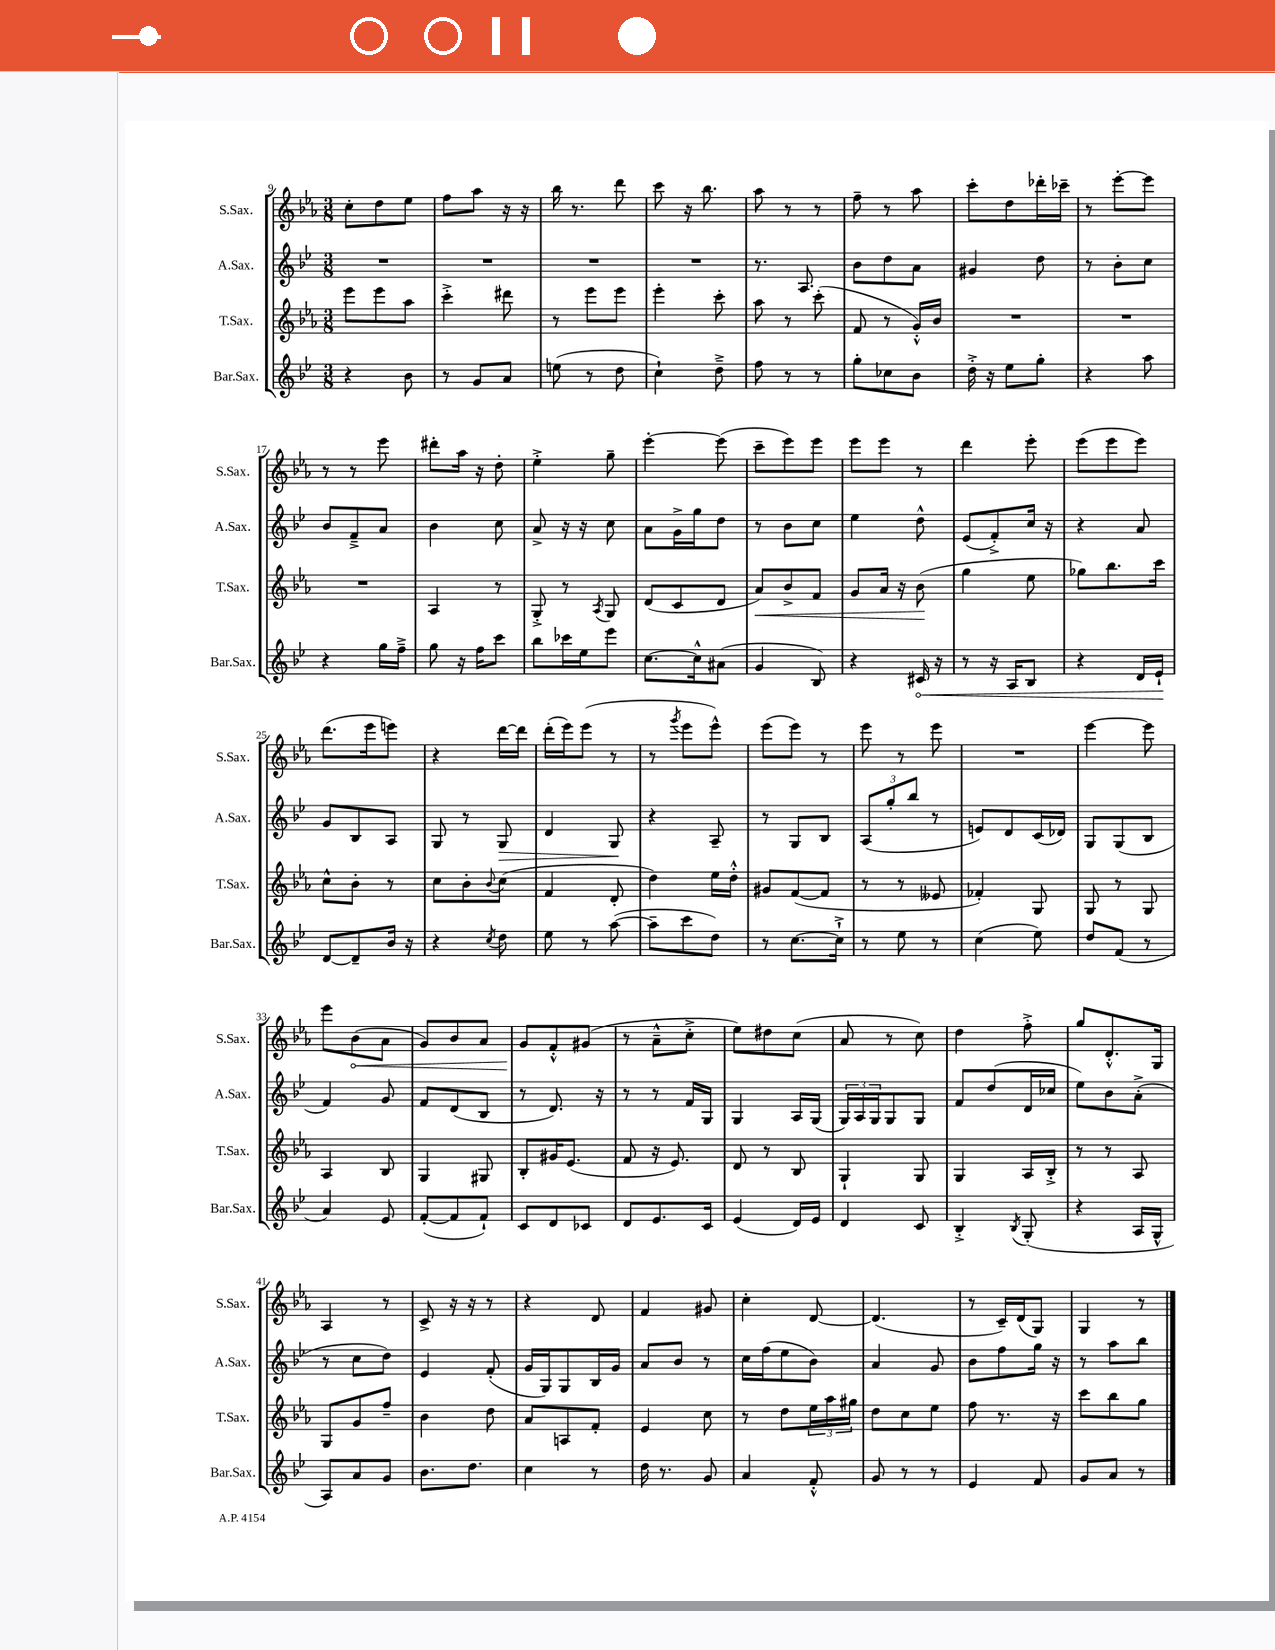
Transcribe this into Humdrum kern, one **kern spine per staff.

**kern	**dynam	**kern	**dynam	**kern	**dynam	**kern	**dynam
*part4	*part4	*part3	*part3	*part2	*part2	*part1	*part1
*staff4	*staff4	*staff3	*staff3	*staff2	*staff2	*staff1	*staff1
*I"Bar.Sax.	*	*I"T.Sax.	*	*I"A.Sax.	*	*I"S.Sax.	*
*I'Bar.Sax.	*	*I'T.Sax.	*	*I'A.Sax.	*	*I'S.Sax.	*
*clefG2	*	*clefG2	*	*clefG2	*	*clefG2	*
*k[b-e-]	*	*k[b-e-a-]	*	*k[b-e-]	*	*k[b-e-a-]	*
*M3/8	*	*M3/8	*	*M3/8	*	*M3/8	*
=9	=9	=9	=9	=9	=9	=9	=9
4r	.	8eee-\L	.	4.r	.	8cc'\L	.
.	.	8eee-\	.	.	.	8dd\	.
8b-\	.	8aa-\J	.	.	.	8ee-\J	.
=10	=10	=10	=10	=10	=10	=10	=10
8r	.	4ccc'^\	.	4.r	.	8ff\L	.
8g/L	.	.	.	.	.	8aa-\J	.
8a/J	.	8ddd#X\	.	.	.	16r	.
.	.	.	.	.	.	16r	.
=11	=11	=11	=11	=11	=11	=11	=11
(8een\	.	8r	.	4.r	.	16bb-\	.
.	.	.	.	.	.	8.r	.
8r	.	8eee-\L	.	.	.	.	.
8dd\	.	8eee-\J	.	.	.	8ddd\	.
=12	=12	=12	=12	=12	=12	=12	=12
4cc`\)	.	4eee-'\	.	4.r	.	8ccc\	.
.	.	.	.	.	.	16r	.
.	.	.	.	.	.	8.bb-\	.
8dd~^\	.	8ccc'\	.	.	.	.	.
=13	=13	=13	=13	=13	=13	=13	=13
8ff\	.	8aa-\	.	8.r	.	8aa-\	.
8r	.	8r	.	.	.	8r	.
.	.	.	.	8.A/	.	.	.
8r	.	(8ccc'\	.	.	.	8r	.
=14	=14	=14	=14	=14	=14	=14	=14
8gg'\L	.	8f/	.	8b-\L	.	8ff~\	.
8cc-X\	.	8r	.	8dd\	.	8r	.
8b-\J	.	16g'^^/LL)	.	8a\J	.	8aa-\	.
.	.	16b-/JJ	.	.	.	.	.
=15	=15	=15	=15	=15	=15	=15	=15
16dd'^\	.	4.r	.	4g#X/	.	8ccc'\L	.
16r	.	.	.	.	.	.	.
8ee-\L	.	.	.	.	.	8dd\	.
8gg'\J	.	.	.	8dd\	.	16ddd-X'\L	.
.	.	.	.	.	.	16ccc-X~\JJ	.
=16	=16	=16	=16	=16	=16	=16	=16
4r	.	4.r	.	8r	.	8r	.
.	.	.	.	8b-'\L	.	[8eee-'\L	.
8aa\	.	.	.	8cc\J	.	8eee-\J]	.
!!LO:LB:g=z
=17	=17	=17	=17	=17	=17	=17	=17
4r	.	4.r	.	8b-/L	.	8r	.
.	.	.	.	8f~^/	.	8r	.
16gg\LL	.	.	.	8a/J	.	8eee-\	.
16ff~^\JJ	.	.	.	.	.	.	.
=18	=18	=18	=18	=18	=18	=18	=18
8gg\	.	4A-/	.	4b-\	.	8ddd#X'\L	.
16r	.	.	.	.	.	16aa-\Jk	.
16ff\KL	.	.	.	.	.	16r	.
8ccc\J	.	8r	.	8cc\	.	8dd'\	.
=19	=19	=19	=19	=19	=19	=19	=19
8bb-\L	.	8G'^/	.	8a^/	.	4ee-'^\	.
16ccc-X\L	.	8r	.	16r	.	.	.
16ee-\J	.	.	.	16r	.	.	.
.	.	8qA-/	.	.	.	.	.
8eee-\J	.	8G/	.	8cc\	.	8gg~\	.
=20	=20	=20	=20	=20	=20	=20	=20
[8.cc\L	.	(8d/L	.	8a\L	.	[4eee-'\	.
.	.	8c/	.	16g^\L	.	.	.
16cc^^\k]	.	.	.	16gg\J	.	.	.
(8a#X\J	.	8d/J	.	8dd\J	.	(8eee-\]	.
=21	=21	=21	=21	=21	=21	=21	=21
!	!	!	!LO:HP:b	!	!	!	!
4g/	.	8a-/L)	<	8r	.	8ccc~\L	.
.	.	8b-^/	.	8b-\L	.	8eee-\)	.
8B-/)	.	8f/J	.	8cc\J	.	8eee-\J	.
=22	=22	=22	=22	=22	=22	=22	=22
4r	.	8g/L	.	4ee-\	.	8eee-\L	.
.	.	16a-/Jk	.	.	.	8eee-\J	.
.	.	16r	.	.	.	.	.
!	!LO:HP:b	!	!	!	!	!	!
16c#X/	<	(8b-\	.	8dd^^\	.	8r	.
16r	.	.	.	.	.	.	.
.	.	.	[	.	.	.	.
=23	=23	=23	=23	=23	=23	=23	=23
8r	.	4gg\	.	(8e-/L	.	4ddd\	.
16r	.	.	.	8f'^/)	.	.	.
16A/KL	.	.	.	.	.	.	.
8B-/J	.	8ee-\	.	16cc/Jk	.	8eee-'\	.
.	.	.	.	16r	.	.	.
=24	=24	=24	=24	=24	=24	=24	=24
4r	.	8gg-X\L)	.	4r	.	(8eee-\L	.
.	.	8.bb-\	.	.	.	8eee-\	.
16d/LL	.	.	.	8a/	.	8eee-\J)	.
16e-`/JJ	.	16ccc\Jk	.	.	.	.	.
.	[	.	.	.	.	.	.
!!LO:LB:g=z
=25	=25	=25	=25	=25	=25	=25	=25
[8d/L	.	8cc^^\L	.	8g/L	.	(8.ddd\L	.
8d~/]	.	8b-'\J	.	8B-/	.	.	.
.	.	.	.	.	.	16eee-\k	.
16b-/Jk	.	8r	.	8A/J	.	8eeen\J)	.
16r	.	.	.	.	.	.	.
=26	=26	=26	=26	=26	=26	=26	=26
4r	.	8cc\L	.	8G/	.	4r	.
.	.	8b-'\	.	8r	.	.	.
8qcc/	.	8qqb-/	.	.	.	.	.
!	!	!	!	!	!LO:HP:b	!	!
8dd\	.	(8cc\J	.	8G/	>	[16ddd\LL	.
.	.	.	.	.	.	16ddd\JJ]	.
=27	=27	=27	=27	=27	=27	=27	=27
8ee-\	.	4f/	.	4d/	.	(16ddd'\LL	.
.	.	.	.	.	.	16eee-\J)	.
8r	.	.	.	.	.	(8eee-\J	.
([8aa\	.	8d'/	.	8G/	.	8r	.
.	.	.	.	.	]	.	.
=28	=28	=28	=28	=28	=28	=28	=28
8aa~\L]	.	4dd\)	.	4r	.	8r	.
.	.	.	.	.	.	8qggg/	.
8ccc\	.	.	.	.	.	8eee-\L	.
8dd\J)	.	16ee-\LL	.	8A~/	.	8eee-^^\J)	.
.	.	16dd'^^\JJ	.	.	.	.	.
=29	=29	=29	=29	=29	=29	=29	=29
8r	.	8g#X/L	.	8r	.	(8eee-\L	.
[8.cc\L	.	([8f/	.	8G/L	.	8eee-\J)	.
.	.	8f/J]	.	8B-/J	.	8r	.
16cc`^\Jk]	.	.	.	.	.	.	.
=30	=30	=30	=30	=30	=30	=30	=30
8r	.	8r	.	(12A/L	.	8eee-\	.
.	.	.	.	12gg'/	.	.	.
8ee-\	.	8r	.	.	.	8r	.
.	.	.	.	12bb-/J	.	.	.
8r	.	8e--X/	.	8r	.	8eee-\	.
=31	=31	=31	=31	=31	=31	=31	=31
(4cc\	.	4f-X'/)	.	8en/L)	.	4.r	.
.	.	.	.	8d/	.	.	.
8ee-\)	.	8G/	.	(16c/L	.	.	.
.	.	.	.	16d-X/JJ)	.	.	.
=32	=32	=32	=32	=32	=32	=32	=32
8dd/L	.	8G/	.	8G/L	.	[4eee-\	.
(8f/J	.	8r	.	(8G/	.	.	.
8r	.	8G/	.	8B-/J	.	8eee-\]	.
!!LO:LB:g=z
=33	=33	=33	=33	=33	=33	=33	=33
4a/)	.	4A-/	.	4f/)	.	8eee-\L	.
!	!	!	!	!	!	!	!LO:HP:b
.	.	.	.	.	.	(8b-\	<
8e-/	.	8B-/	.	8g/	.	8a-\J	.
=34	=34	=34	=34	=34	=34	=34	=34
([8f'/L	.	4G/	.	8f/L	.	8g/L)	.
8f/]	.	.	.	(8d/	.	8b-/	.
8f`/J)	.	8G#X/	.	8B-/J	.	8a-/J	.
=35	=35	=35	=35	=35	=35	=35	=35
8c/L	.	8B-'/L	.	8r	.	8g/L	.
8d/	.	16g#X/K	.	8.d/)	.	8f'^^/	[
.	.	(8.e-/J	.	.	.	.	.
8c-X/J	.	.	.	.	.	(8g#X/J	.
.	.	.	.	16r	.	.	.
=36	=36	=36	=36	=36	=36	=36	=36
8d/L	.	8f/	.	8r	.	8r	.
8.e-/	.	16r	.	8r	.	8a-~^^\L	.
.	.	8.e-/)	.	.	.	.	.
.	.	.	.	16f/LL	.	8cc'^\J	.
16c/Jk	.	.	.	16G/JJ	.	.	.
=37	=37	=37	=37	=37	=37	=37	=37
(4e-/	.	8d/	.	4G/	.	8ee-\L)	.
.	.	8r	.	.	.	8dd#X\	.
16d/LL)	.	8B-/	.	16A/LL	.	(8cc\J	.
16e-/JJ	.	.	.	(16G/JJ	.	.	.
=38	=38	=38	=38	=38	=38	=38	=38
4d/	.	4G`/	.	24G/LL)	.	8a-/	.
.	.	.	.	24A/	.	.	.
.	.	.	.	24G/J	.	.	.
.	.	.	.	8G/	.	8r	.
8c/	.	8G/	.	8G/J	.	8cc\)	.
=39	=39	=39	=39	=39	=39	=39	=39
4B-'^/	.	4G/	.	8f/L	.	4dd\	.
.	.	.	.	(8dd/	.	.	.
8qB-/	.	.	.	.	.	.	.
(8G'/	.	16A-/LL	.	16d/L	.	8ff'^\	.
.	.	16B-'^/JJ	.	16cc-X/JJ	.	.	.
=40	=40	=40	=40	=40	=40	=40	=40
4r	.	8r	.	8ee-\L)	.	8gg/L	.
.	.	8r	.	8b-\	.	8.d'^^/	.
16A/LL	.	8A-/	.	(8a'^\J	.	.	.
16G^^/JJ	.	.	.	.	.	16G/Jk	.
!!LO:LB:g=z
=41	=41	=41	=41	=41	=41	=41	=41
8A/L)	.	8G/L	.	8r	.	4A-/	.
8a/	.	8g/	.	8cc\L	.	.	.
8g/J	.	8ff~/J	.	8dd\J)	.	8r	.
=42	=42	=42	=42	=42	=42	=42	=42
8.b-\L	.	4b-\	.	4e-/	.	8c^/	.
.	.	.	.	.	.	16r	.
8.dd\J	.	.	.	.	.	16r	.
.	.	8dd\	.	(8f'/	.	8r	.
=43	=43	=43	=43	=43	=43	=43	=43
4cc\	.	8a-/L	.	16g/LL	.	4r	.
.	.	.	.	16G/J)	.	.	.
.	.	8An/	.	8G/	.	.	.
8r	.	8f'/J	.	16B-/L	.	8d/	.
.	.	.	.	16g/JJ	.	.	.
=44	=44	=44	=44	=44	=44	=44	=44
16dd\	.	4e-/	.	8a/L	.	4f/	.
8.r	.	.	.	.	.	.	.
.	.	.	.	8b-/J	.	.	.
8g/	.	8cc\	.	8r	.	8g#X/	.
=45	=45	=45	=45	=45	=45	=45	=45
4a/	.	8r	.	16cc\LL	.	4cc'\	.
.	.	.	.	(16ff\J	.	.	.
.	.	8dd\L	.	8ee-\	.	.	.
8f'^^/	.	24ee-\L	.	8b-\J)	.	[8d/	.
.	.	24aa-\	.	.	.	.	.
.	.	24gg#X\JJ	.	.	.	.	.
=46	=46	=46	=46	=46	=46	=46	=46
8g/	.	8dd\L	.	4a/	.	(4.d/]	.
8r	.	8cc\	.	.	.	.	.
8r	.	8ee-\J	.	8g/	.	.	.
=47	=47	=47	=47	=47	=47	=47	=47
4e-/	.	8ff\	.	8b-\L	.	8r	.
.	.	8.r	.	8ff\	.	16c~/LL)	.
.	.	.	.	.	.	(16d/J	.
8f/	.	.	.	16gg\Jk	.	8G/J)	.
.	.	16r	.	16r	.	.	.
=48	=48	=48	=48	=48	=48	=48	=48
8g/L	.	8ccc\L	.	8r	.	4G/	.
8a/J	.	8bb-\	.	8aa\L	.	.	.
8r	.	8gg\J	.	8bb-\J	.	8r	.
==	==	==	==	==	==	==	==
*-	*-	*-	*-	*-	*-	*-	*-
